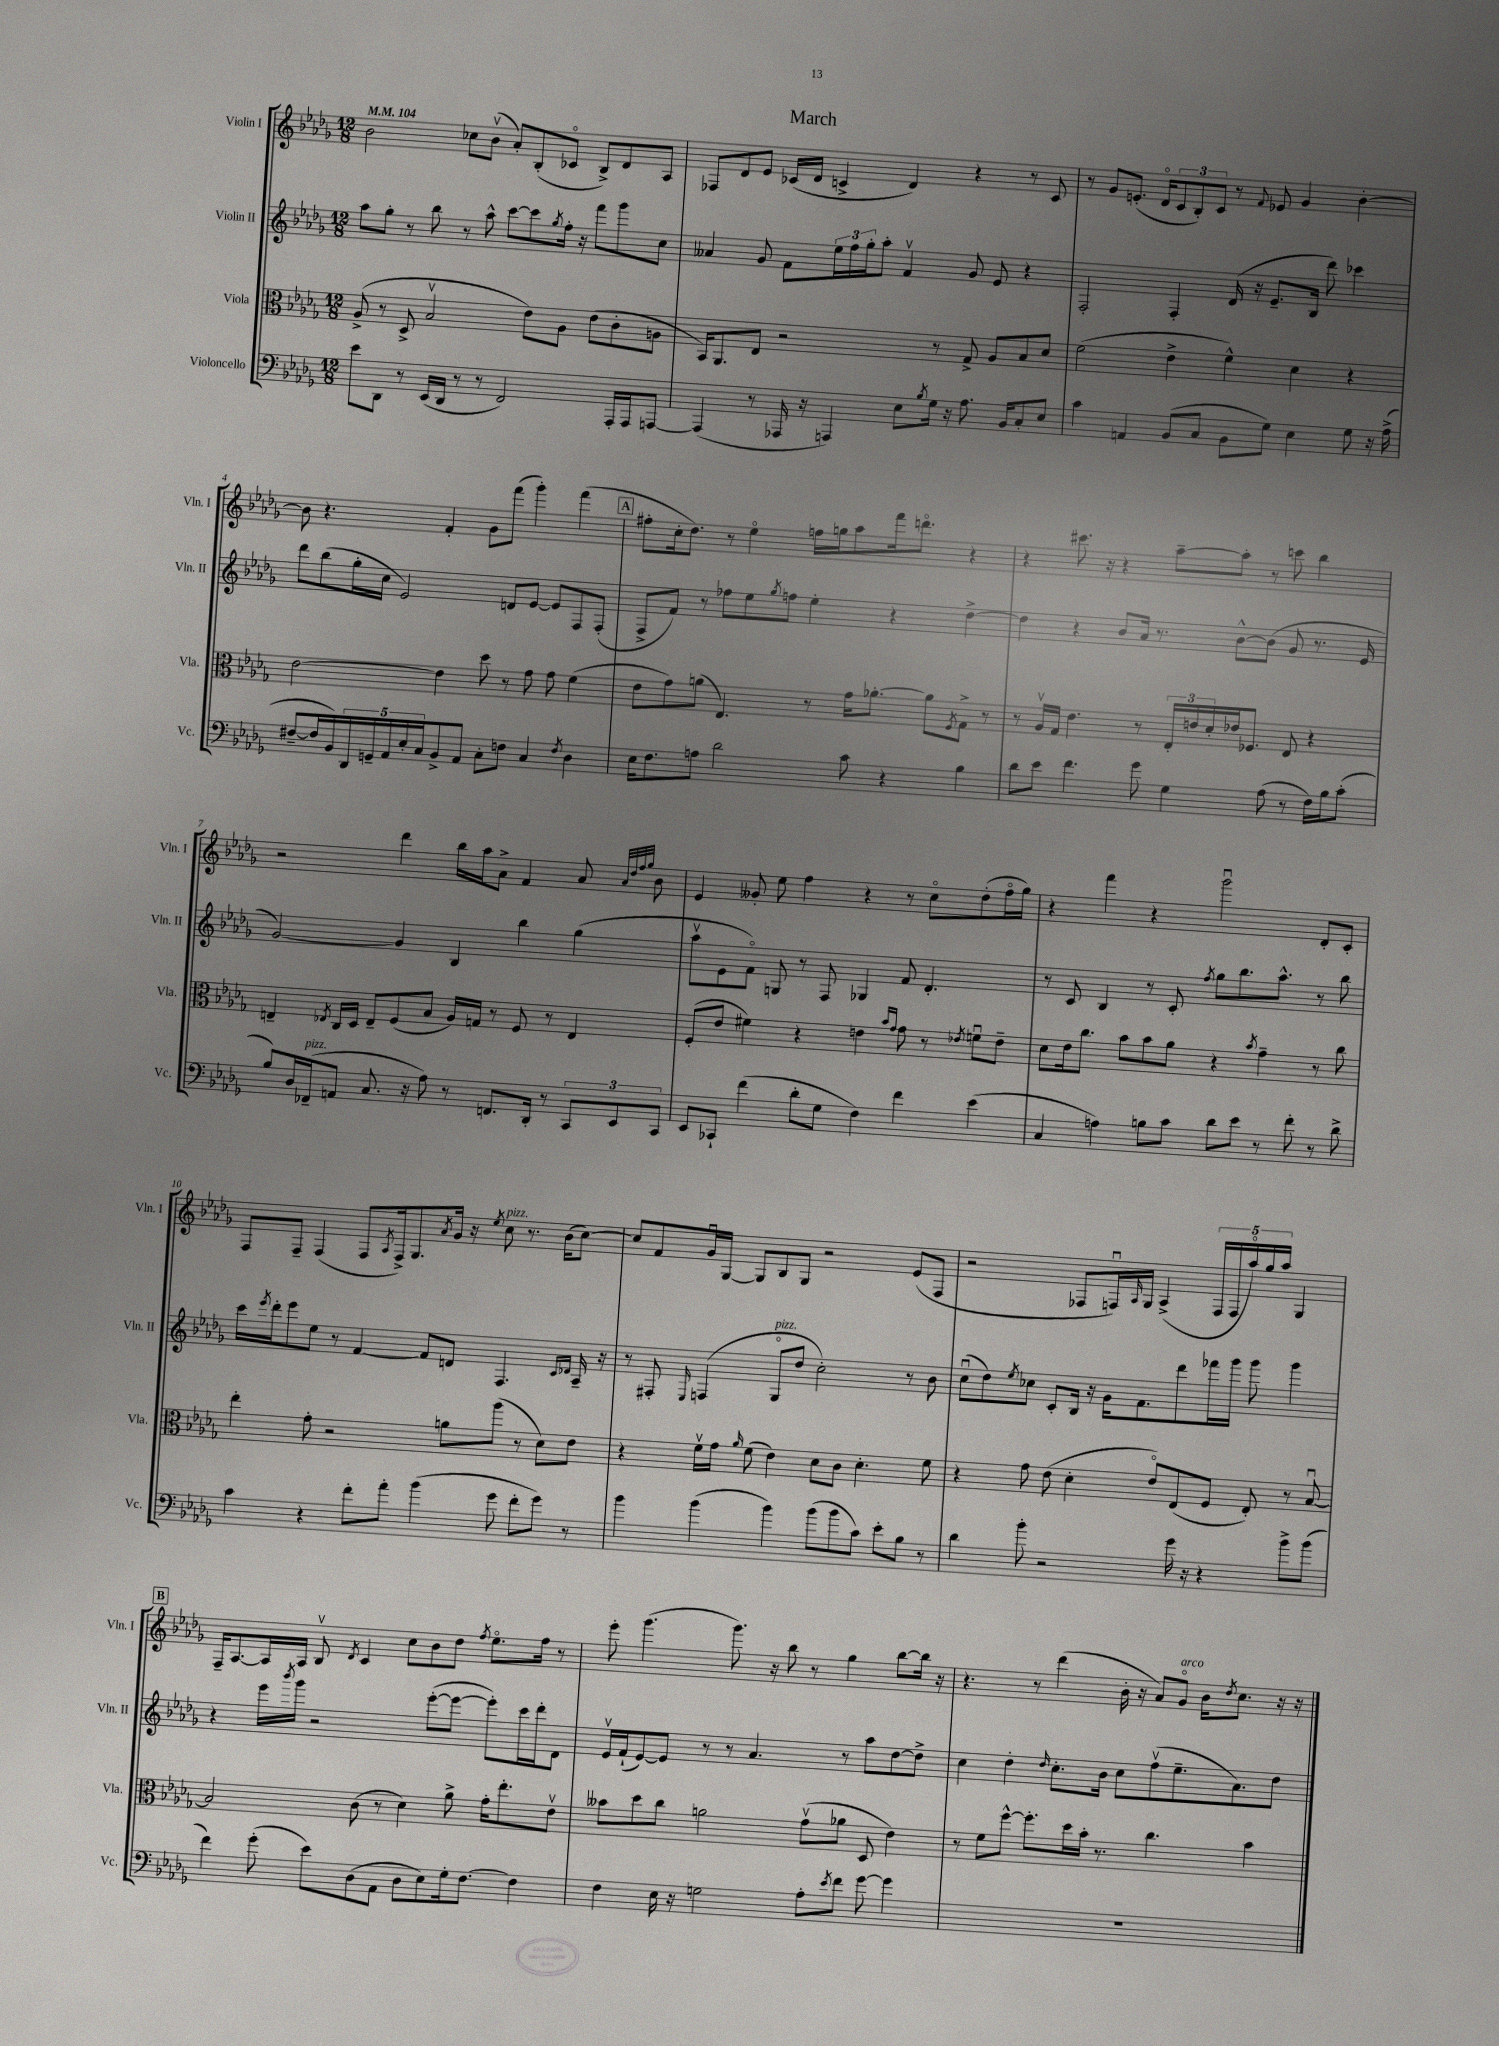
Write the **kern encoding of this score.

**kern	**kern	**kern	**kern
*staff4	*staff3	*staff2	*staff1
*clefF4	*clefC3	*clefG2	*clefG2
*k[b-e-a-d-g-]	*k[b-e-a-d-g-]	*k[b-e-a-d-g-]	*k[b-e-a-d-g-]
*M12/8	*M12/8	*M12/8	*M12/8
*MM104	*MM104	*MM104	*MM104
8e-	(8A-^	8aa-	2b-
8DD-	8r	8gg-'	.
8r	8D-^	8r	.
(16EE-	2B-v	8bb-	.
16DD-	.	.	.
8r	.	8r	8cc-
8r	.	8aa-^^	(8b-v
2FF)	.	[8ccc	8a-')
.	8e-)	8ccc]	(8B-'
.	.	8qgg-	.
.	8A-	16ff'	8c-o
.	.	16r	.
.	(8e-	8fff	8B-^)
16AAA-'	8c'	8ggg-	8d-
16AAA-	.	.	.
[8AAA	8A	8cc	8A-
=	=	=	=
(4AAA]	16BB-)	4a--	8F-
.	8.AA-	.	.
.	.	.	8d-
8r	8E-	8g-	8e-
16AAA-	2r	8f	(16c-
16r	.	.	16d-
4AAA)	.	24ee-	4c^
.	.	24ff	.
.	.	24gg-'	.
.	.	8aa-'	.
8E-	.	4fv	4d-)
8qB-	.	.	.
16G-	8r	.	.
16r	.	.	.
8.A-	8G-^	8g-	4r
.	8A-	8e-	.
16BB-	.	.	.
8C'	8B-	4r	8r
8E-	8d-	.	8c
=	=	=	=
4c	(2f	2F'	8r
.	.	.	8g-
4AA	.	.	(8.e'
.	.	.	16d-o
(8BB-	4e-^	4F'	12c
.	.	.	12B-')
8C	.	.	.
.	.	.	12c
8BB-	4f^^)	(16d-	8r
.	.	16r	.
.	.	.	8qqf
8G-)	.	8.e-~	8e-
4E-	4d-	.	4g-
.	.	16B-	.
.	.	8ddd-)	.
8G-	4r	4ccc-	[4b-'
16r	.	.	.
(16A-^	.	.	.
=	=	=	=
[8F#~	[2e-	8ddd-	8b-]
16F#]	.	(8bb-	4.r
16BB-)	.	.	.
20DD-	.	16gg-'	.
20GG~	.	.	.
.	.	16cc	.
20AA-	.	.	.
.	.	2e-)	.
20E-'	.	.	.
20C	.	.	.
8BB-^	4e-]	.	4f'
8AA-	.	.	.
8C'	8dd-	.	8g-
8F	8r	8d	(8fff
4C	8g-	[8e-	4ggg-')
.	8g-	8e-]	.
8qF	.	.	.
4D-	(4f	8F	(4fff
.	.	(8F'	.
=	=	=	=
16E-	8e-	8F^	8ff#'
8.F	.	.	.
.	8g-)	8f)	16cc'
.	.	.	8.dd-)
8A	(8a	8r	.
2d-	4.E-)	8ff-	8r
.	.	8ee-	4ee-o
.	.	8qgg-	.
.	.	8ff	.
.	8r	4ee-'	16ff
.	.	.	16gg
8c	16g-	.	8aa-
.	[8.a-'	.	.
4r	.	4r	16fff
.	.	.	8.dddo
.	8a-]	.	.
.	8qF	.	.
4B-	8G-^	[4dd-^	4r
.	8r	.	.
=	=	=	=
8d-	8r	4dd-]	4r
8e-	16A-v	.	.
.	16G-	.	.
4.f	4.e-	4r	8.ccc#
.	.	.	16r
.	.	8b-	4r
8g-	8r	16a-	.
.	.	8.r	.
4G-	24E-'	.	[8aa-~
.	24e	.	.
.	24d-'	.	.
.	16e-	[8b-^^	8aa-']
.	8.F-	.	.
(8A-	.	(8b-]	8r
8r	8E-	8g-	8ccc
16F)	4r	8.r	4bb-
16B-	.	.	.
(8c'	.	.	.
.	.	16e-	.
=	=	=	=
8B-)	4E~	[2g-)	2r
16D-	.	.	.
(16FF-~	.	.	.
.	8qE-	.	.
8AA	16C	.	.
.	16D-	.	.
8.C	8E-~	.	.
.	(8F	4g-]	4ddd-
16r	.	.	.
8A-)	8B-	.	.
8r	16A-)	4B-	16bb-
.	16G	.	16aa-
8.FF	8r	.	8a-^
.	8F	4bb-	4f
16DD-'	.	.	.
8r	8r	.	.
12CC	4E-	(4gg-	8a-
12EE-	.	.	.
.	.	.	32qqa-
.	.	.	32qqdd-
.	.	.	32qqff
.	.	.	32qqgg-
.	.	.	8b-
12CC	.	.	.
=	=	=	=
8EE-	(8F'	8aa-v	4e-
8CC-`	8e-	8e-	.
(4f	4f#)	8fo)	8g--'
.	.	8G	8ee-
8d-'	4r	8r	4ff
8G-	.	8F	.
4F)	4e	4G-	4r
.	16qqb-	.	.
.	16qqg-	.	.
4f	8g-	8f	8r
.	8r	4.d-'	8cco
.	8qe-	.	.
(4e-	8fu	.	(8dd-'
.	8e-~	.	16ffo
.	.	.	16gg-)
=	=	=	=
4C	8d-	8r	4r
.	16e-	8c	.
.	8.cc	.	.
4A)	.	4B-	4fff
.	8b-	.	.
8B	8b-	8r	4r
8c	8a-	8c'	.
.	.	8qff	.
8d-	4r	8gg-	2ggg-u
8e-	.	8.bb-	.
.	8qb-	.	.
8r	4g-~	.	.
.	.	8.aa-^^	.
8f'	.	.	.
8r	8r	8r	8d-'
8d-^	8cc	8bb-	8c'
=	=	=	=
4c	4ee-'	16ccc	8F
.	.	8qeee-	.
.	.	16ddd-'	.
.	.	8eee-	8F~
4r	8g-'	8ee-	(4F
.	2r	8r	.
8f'	.	[4f	8F
.	.	.	8qA-
8a-'	.	.	16F^)
.	.	.	8.G-
(4b-	.	8f]	.
.	.	.	8qa-
.	8a	8d	16g-
.	.	.	16r
.	.	.	8qee-
8g-	(8aa-	4.F	8cc
8f'	8r	.	8.r
8g-)	8d-)	.	.
.	.	.	(16b-
.	.	16qqc	.
.	.	16qqd-	.
8r	8e-	16A-~	[8cc)
.	.	16r	.
=	=	=	=
4b-	4r	8r	8cc]
.	.	8F#'	8f
.	.	16qqE-	.
(4b-	16fv	(4F	16g-u
.	16g-	.	[16G-
.	16qqa-	.	.
.	(8f	.	8G-]
4b-)	4e-)	8G-o	8B-
.	.	8dd-	8G-
(8b-	8d-	2cc')	2r
8b-	8c	.	.
8c)	4.d-'	.	.
8e-'	.	.	.
8B-	.	8r	(8e-
8r	8f	8b-	8F
=	=	=	=
4d-	4r	(8ccu	2r
.	.	8dd-)	.
.	.	8qee-	.
8b-'	8g-	8cc-	.
2r	(8e-	8c'	.
.	4d-'	16B-	8F-
.	.	16r	.
.	.	16g-	16Fu)
.	.	.	16qqA-
.	.	8.f	16G-
.	8e-o)	.	(4A-^
16g-	(8E-	8ddd-	.
16r	.	.	.
4r	8F	16fff-	20F
.	.	.	20F
.	.	16ggg-	.
.	.	.	20aa-o)
.	8E-')	8ggg-	.
.	.	.	20gg-
.	.	.	20aa-
8b-^	8r	4ggg-	4G-
(8b-	[8B-u	.	.
=	=	=	=
4f)	2B-]	4r	16F~
.	.	.	[8.A-
(8g-'	.	16eee-	16A-]
.	.	8qbbb-	.
.	.	16ggg-	16A-
8e-)	.	2r	8B-v
.	.	.	8qd-
(8D-	(8c	.	4c
8AA-	8r	.	.
8D-	4d-)	.	8cc
8E-)	.	([8eee-'	8b-
16G-'	8a-^	8eee-_	8dd-
[8.F	.	.	.
.	.	.	8qff
.	16g-'	8eee-'])	8.ee-o
.	8.ee-'	.	.
4F]	.	16ccc	.
.	.	16ddd-'	16ff
.	8e-v	8d-	8r
=	=	=	=
4F	8b--	16e-v	8eee-'
.	.	(16f`	.
.	8dd-	[8e-)	(4.ggg-
16E-	8cc	8e-]	.
16r	.	.	.
2G	2a	8r	.
.	.	8r	8.ggg-)
.	.	4.a-	.
.	.	.	16r
.	.	.	8bb-
8A-'	(8g-v	.	8r
8qe-	.	.	.
8f	8a-	8r	4gg-
[8g-	8D-	8aa-	.
4g-]	4e-)	[8dd-	[8bb-
.	.	8dd-^]	16bb-]
.	.	.	16r
=	=	=	=
1.r	8r	4cc	4.r
.	8f	.	.
.	[8ff^^	4dd-'	.
.	8.ff']	.	8r
.	.	16qqdd-	.
.	.	8.cc'	(4ddd-
.	16dd-	.	.
.	16b-'	.	.
.	8.r	16b-	.
.	.	8cc	16b-'
.	.	.	16r
.	4.cc	(8ffv	8a-)
.	.	8.ee-~	8g-o
.	.	.	16b-
.	.	.	8qdd-
.	.	8.a-)	8.cc
.	4b-	.	.
.	.	8dd-	16r
.	.	.	16r
==	==	==	==
*-	*-	*-	*-
